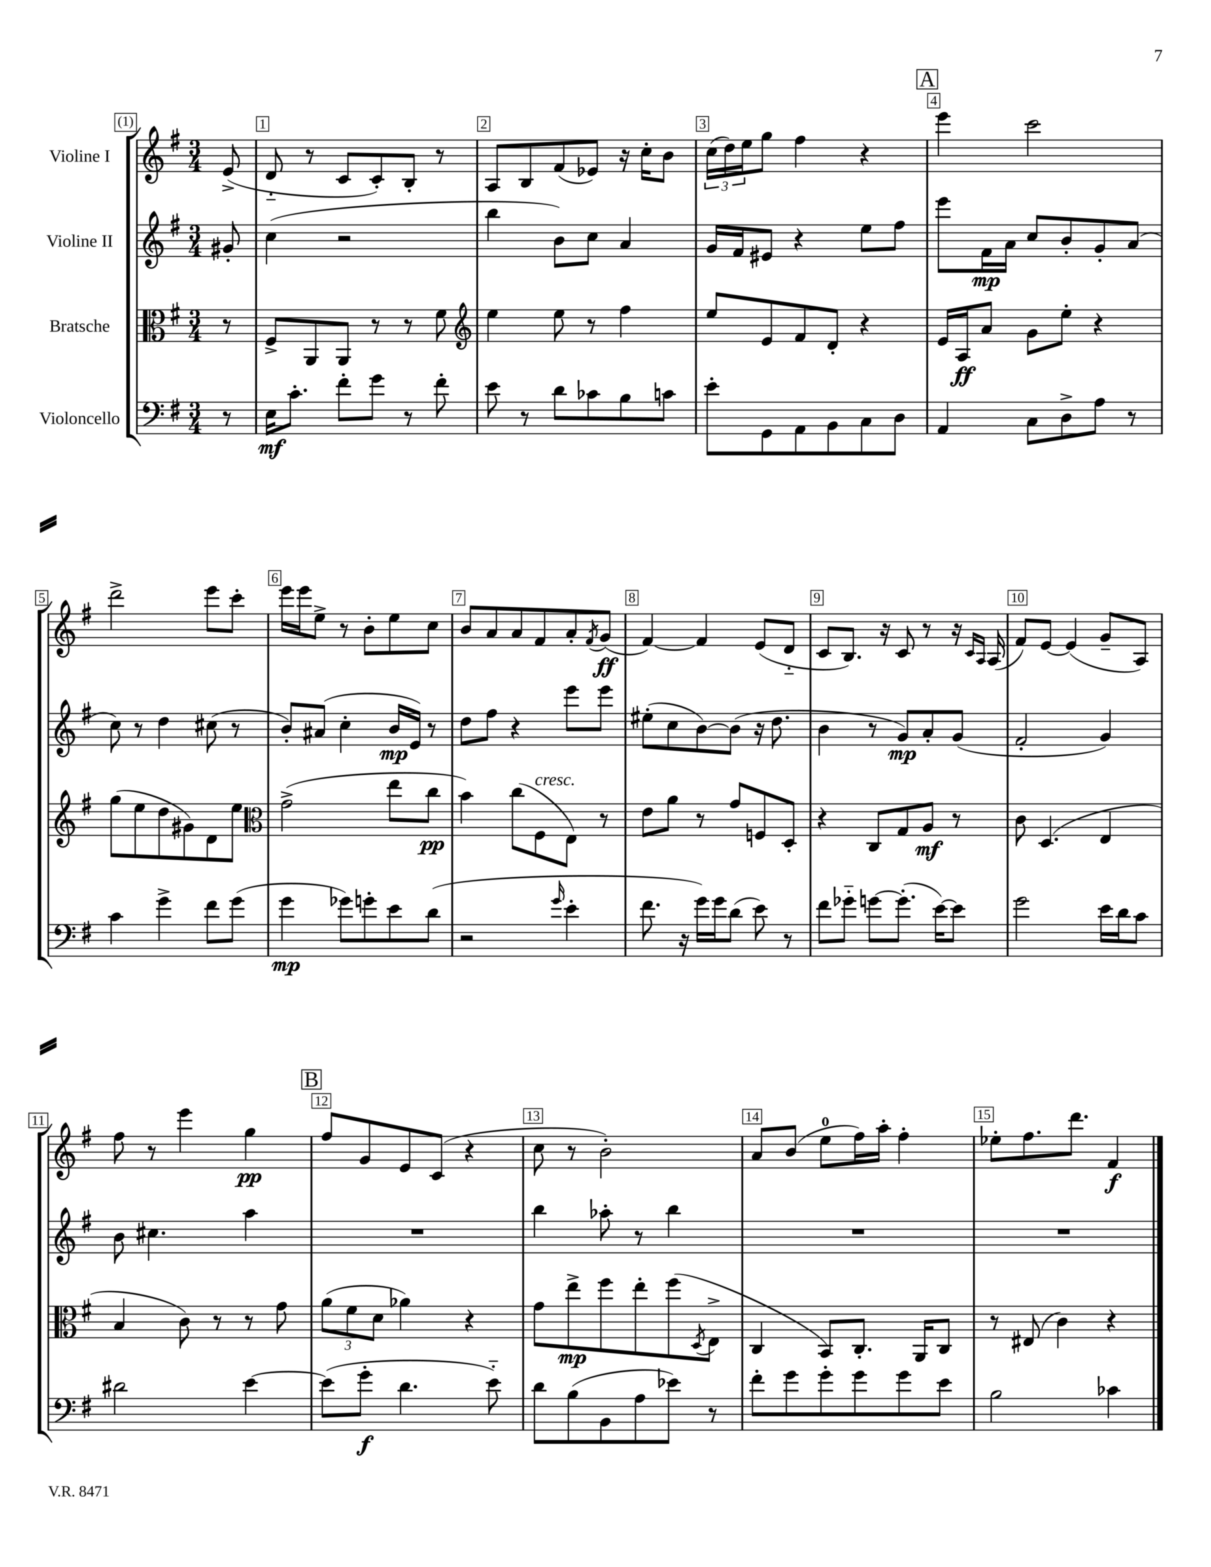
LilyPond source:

<<
\new StaffGroup <<
\new Staff = "s0" \with { instrumentName = "Violine I" } {
    \clef treble \key g \major \numericTimeSignature \time 3/4 \partial 8
    e'8->( |
    d'8-_ r8 c'8 c'8-.) b8-. r8 |
    a8 b8 fis'8( ees'8) r16 c''16-. b'8 |
    \tuplet 3/2 { c''16( d''16) e''16 } g''8 fis''4 r4 |
    \mark \markup { \box "A" } e'''4 c'''2 |
    d'''2-> e'''8 c'''8-. |
    e'''16 e'''16 e''8-> r8 b'8-. e''8 c''8 |
    b'8 a'8 a'8 fis'8 a'8-. \acciaccatura { fis'8 } g'8\ff( |
    fis'4~) fis'4 e'8( d'8-_ |
    c'8 b8.) r16 c'8 r8 r16 \grace { c'16 a16 } a16( |
    fis'8) e'8~ e'4( g'8-- a8) |
    fis''8 r8 e'''4 g''4\pp |
    \mark \markup { \box "B" } fis''8 g'8 e'8 c'8( r4 |
    c''8 r8 b'2-.) |
    a'8 b'8( e''8-0 fis''16) a''16-. fis''4-. |
    ees''8-. fis''8. d'''8. fis'4\f \bar "|." |
}
\new Staff = "s1" \with { instrumentName = "Violine II" } {
    \clef treble \key g \major \numericTimeSignature \time 3/4 \partial 8
    gis'8-. |
    c''4( r2 |
    b''4 b'8) c''8 a'4 |
    g'16 fis'16 eis'8 r4 e''8 fis''8 |
    \mark \markup { \box "A" } e'''8 fis'16\mp a'16 c''8 b'8-. g'8-. a'8( |
    c''8) r8 d''4 cis''8( r8 |
    b'8-.) ais'8( c''4-. b'16\mp e'16) r8 |
    d''8 fis''8 r4 e'''8 e'''8 |
    eis''8-.( c''8 b'8~) b'8( r16 d''8. |
    b'4 r8 g'8\mp) a'8-. g'8( |
    fis'2-. g'4) |
    b'8 cis''4. a''4 |
    \mark \markup { \box "B" } R2. |
    b''4 aes''8-. r8 b''4 |
    R2. |
    R2. \bar "|." |
}
\new Staff = "s2" \with { instrumentName = "Bratsche" } {
    \clef alto \key g \major \numericTimeSignature \time 3/4 \partial 8
    r8 |
    fis8-> a,8 a,8 r8 r8 fis'8 |
    \clef treble e''4 e''8 r8 fis''4 |
    e''8 e'8 fis'8 d'8-. r4 |
    \mark \markup { \box "A" } e'16 a16\ff a'8 g'8 e''8-. r4 |
    g''8( e''8 d''8 gis'8) d'8 e''8 |
    \clef alto g'2->( e''8 c''8\pp |
    b'4) c''8( fis8^\markup { \italic "cresc." } e8) r8 |
    e'8 a'8 r8 g'8 f8 d8-. |
    r4 c8 g8 a8\mf r8 |
    c'8 d4.( e4 |
    b4 c'8) r8 r8 g'8 |
    \mark \markup { \box "B" } \tuplet 3/2 { a'8( fis'8 d'8 } aes'4) r4 |
    g'8 e''8->\mp fis''8 e''8-. fis''8( \acciaccatura { d8 } e8-> |
    c4 b,8) c8.-. a,16 c8 |
    r8 eis8( c'4) r4 \bar "|." |
}
\new Staff = "s3" \with { instrumentName = "Violoncello" } {
    \clef bass \key g \major \numericTimeSignature \time 3/4 \partial 8
    r8 |
    e16\mf c'8.-. fis'8-. g'8 r8 fis'8-. |
    e'8 r8 d'8 ces'8 b8 c'8 |
    e'8-. g,8 a,8 b,8 c8 d8 |
    \mark \markup { \box "A" } a,4 c8 d8-> a8 r8 |
    c'4 g'4-> fis'8 g'8( |
    g'4\mp ges'8) g'8-. e'8 d'8( |
    r2 \grace { g'16 } e'4-. |
    fis'8. r16 g'16) g'16 d'8( e'8) r8 |
    fis'8 ges'8-_ g'8~ g'8.-.( e'16~) e'8 |
    g'2 e'16 d'16 c'8 |
    dis'2 e'4~ |
    \mark \markup { \box "B" } e'8( g'8-.\f d'4. e'8-_) |
    d'8 b8( b,8 a8 ees'8) r8 |
    fis'8-. g'8 g'8-. g'8 g'8 e'8 |
    b2 ces'4 \bar "|." |
}
>>
>>
\layout { \context { \Score \override BarNumber.break-visibility = ##(#f #t #t) barNumberVisibility = #all-bar-numbers-visible \override BarNumber.stencil = #(make-stencil-boxer 0.1 0.3 ly:text-interface::print) } }
